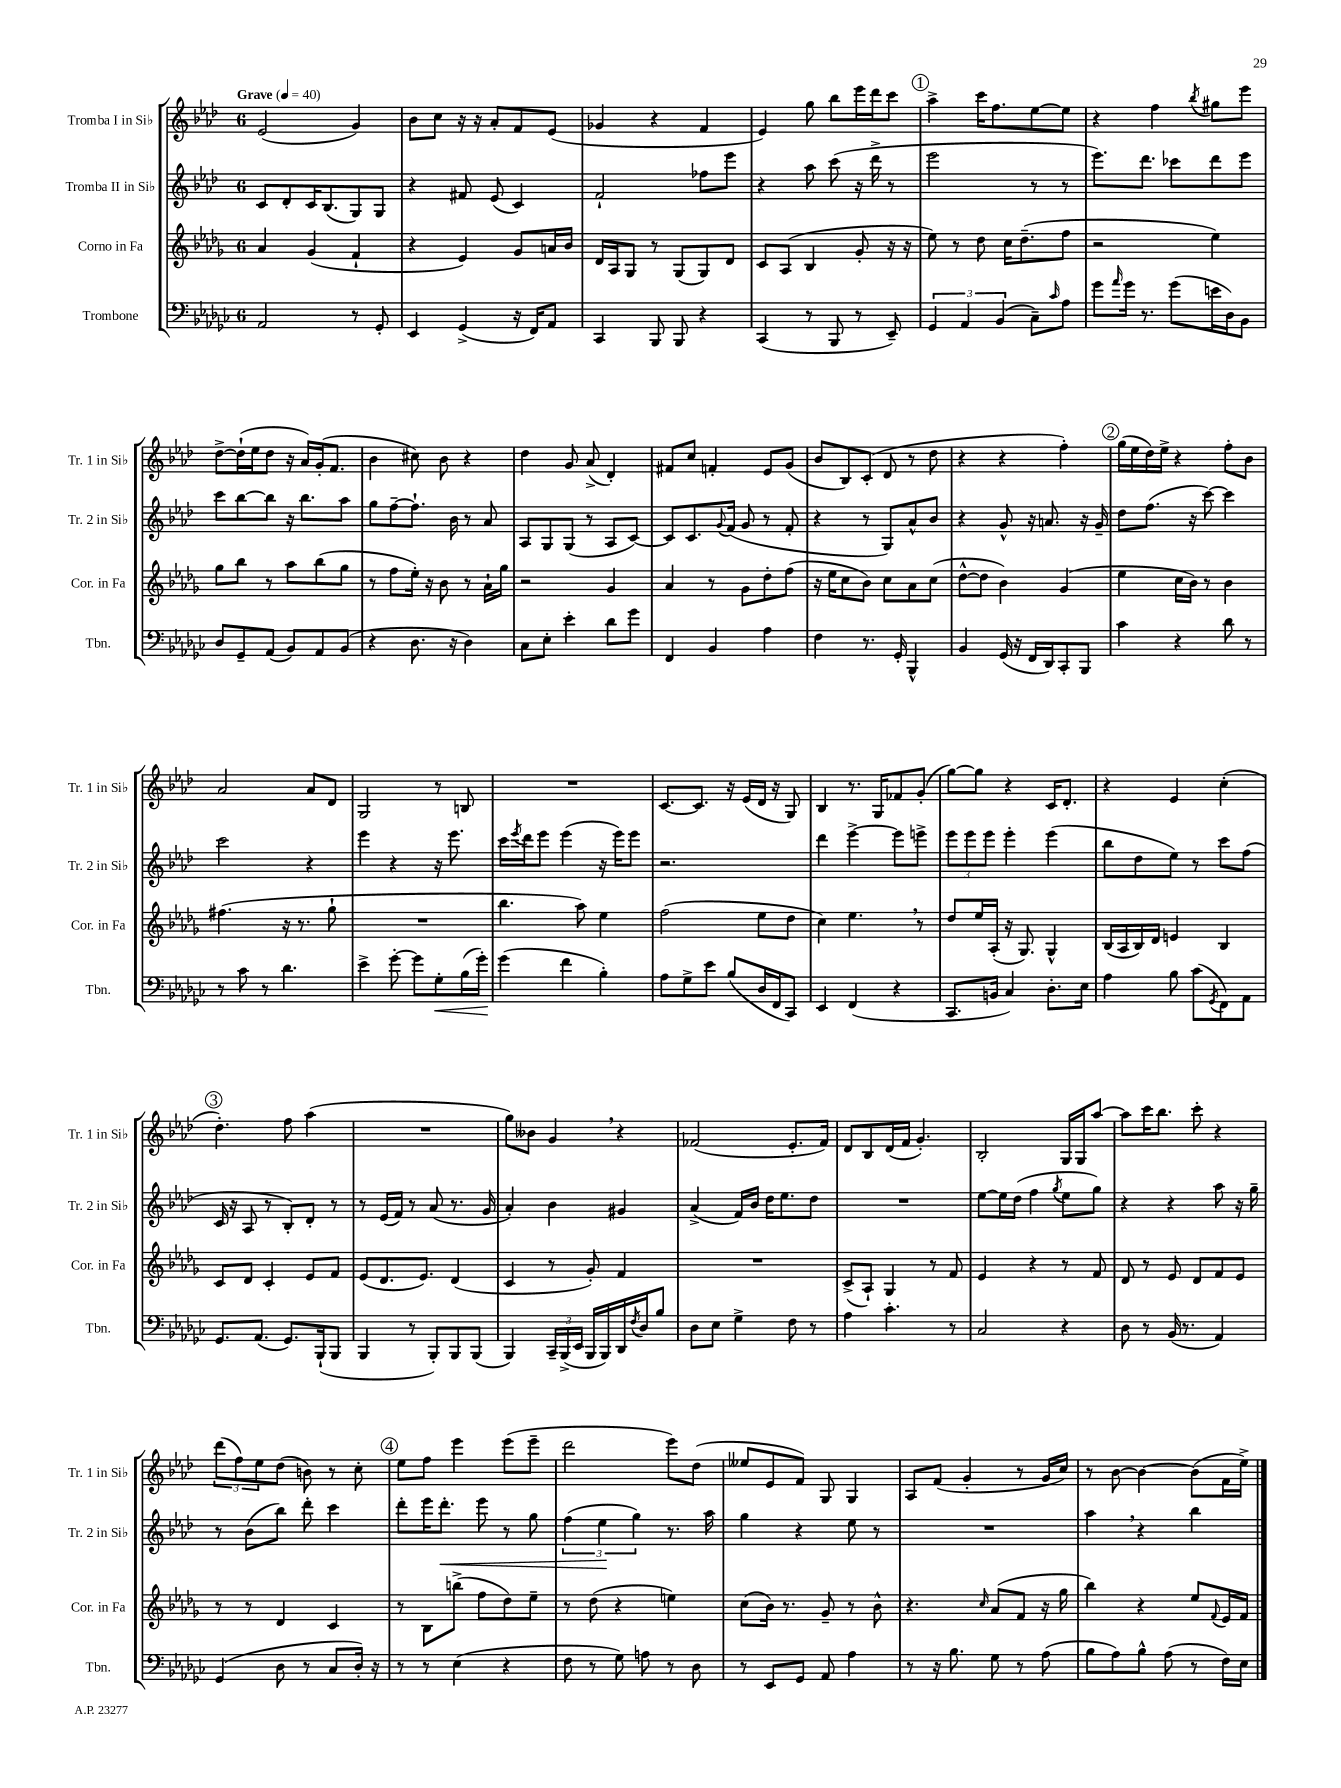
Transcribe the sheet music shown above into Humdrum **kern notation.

**kern	**kern	**kern	**kern
*staff4	*staff3	*staff2	*staff1
*clefF4	*clefG2	*clefG2	*clefG2
*k[b-e-a-d-g-c-]	*k[b-e-a-d-g-]	*k[b-e-a-d-]	*k[b-e-a-d-]
*M6/8	*M6/8	*M6/8	*M6/8
*MM40	*MM40	*MM40	*MM40
2AA-/	4a-/	8c/L	(2e-/
.	.	8d-'/	.
.	(4g-/	16c/K	.
.	.	(8.B-/	.
8r	4f`/	8G/)	4g/)
8GG-'/	.	8G/J	.
=	=	=	=
4EE-/	4r	4r	8b-\L
.	.	.	8cc\J
(4GG-^/	4e-/)	8f#/	16r
.	.	.	16r
.	.	(8e-/	8a-'/L
16r	8g-/L	4c/)	8f/
16FF/LK)	.	.	.
8AA-/J	16a/L	.	(8e-/J
.	16b-/JJ	.	.
=	=	=	=
4CC-/	16d-/LL	2f`/	4g-/
.	16A-/J	.	.
.	8G-/J	.	.
8BBB-/	8r	.	4r
8BBB-/	(8G-/L	.	.
4r	8G-/)	8ff-\L	4f/
.	8d-/J	8eee-\J	.
=	=	=	=
(4CC-/	8c/L	4r	4e-/)
.	(8A-/J	.	.
8r	4B-/	8aa-\	8gg\
8BBB-/	.	(8ccc\	8bb-\L
8r	8g-'/	16r	16eee-\L
.	.	16ddd-^\	16ddd-\J
8EE-~/)	16r	8r	8ccc\J
.	16r	.	.
=	=	=	=
6GG-/	8ee-\)	2eee-\	4aa-^\
.	8r	.	.
6AA-/	.	.	.
.	8dd-\	.	16ccc\LK
.	.	.	8.ff\
(6BB-/	.	.	.
.	16cc\LK	.	.
.	(8.dd-~\	.	.
8C-~\L)	.	8r	[8ee-\
16qqc-/	.	.	.
8A-\J	8ff\J	8r	8ee-\]J
=	=	=	=
8g-\L	2r	8.eee-\L)	4r
16qqa-/	.	.	.
16g-\Jk	.	.	.
8.r	.	8.ddd-\J	.
.	.	.	4ff\
(8g-\L	.	8ccc-\L	.
.	.	.	8qbb-/
16e\L	4ee-\)	8ddd-\	8gg#\L
16D-\J)	.	.	.
8BB-\J	.	8eee-\J	8eee-\J
=	=	=	=
8D-/L	8gg-\L	8ccc\L	[8dd-^\L
8GG-~/	8bb-\J	[8bb-\	(16dd-`\]L
.	.	.	16ee-\J
(8AA-/J	8r	8bb-\]J	8dd-\J
8BB-/L)	8aa-\L	16r	16r
.	.	8.bb-\L	16a-/LL)
8AA-/	(8bb-\	.	(16g'/J
.	.	.	8.f/J
(8BB-/J	8gg-\J	8aa-\J	.
=	=	=	=
4r	8r	8gg\L	4b-\
.	8ff\L	[8ff~\	.
8.D-\	16ee-'\Jk)	8.ff`\]J	8cc#\)
.	16r	.	.
.	8b-\	.	8b-\
16r	.	16b-\	.
4D-\)	8r	8r	4r
.	16a-`\LL	8a-/	.
.	16gg-\JJ	.	.
=	=	=	=
8C-\L	2r	8A-/L	4dd-\
8E-'\J	.	8G/	.
4e-'\	.	(8G/J	8g/
.	.	8r	(8a-^/
8d-\L	4g-/	8A-/L	4d-'/)
8g-\J	.	[8c/J)	.
=	=	=	=
4FF/	4a-/	8c/]L	8f#/L
.	.	8.c/	8cc/J
4BB-/	8r	.	4f'/
.	.	8qqg/	.
.	.	(16f/Jk	.
.	8g-\L	8g/	.
4A-\	8dd-'\	8r	8e-/L
.	(8ff\J	8f'/	(8g/J
=	=	=	=
4F\	16r	4r	8b-/L
.	16ee-\LK	.	.
.	8cc\	.	8B-/)
8.r	8b-\J)	8r	(8c'/J
.	8cc\L	8G/L)	8d-/
16GG-'/	.	.	.
4BBB-^^/	8a-\	8a-^^/	8r
.	(8cc\J	8b-/J	8dd-\
=	=	=	=
4BB-/	[8dd-^^\L	4r	4r
.	8dd-\]J	.	.
(16GG-/	4b-\)	8g^^/	4r
16r	.	.	.
16FF/LL	.	16r	.
16DD-/J)	.	8.a/	.
8CC-'/	(4g-/	.	4ff'\)
8BBB-/J	.	16r	.
.	.	16g~/	.
=	=	=	=
4c-\	4ee-\	8dd-\L	(16gg\LL
.	.	.	16ee-\
.	.	(8.ff\J	16dd-\)
.	.	.	16ee-^\JJ
4r	16cc\LL	.	4r
.	16b-\JJ)	16r	.
.	8r	[8ccc\)	.
8d-\	4b-\	4ccc\]	8ff'\L
8r	.	.	8b-\J
=	=	=	=
8r	(4.ff#\	2ccc\	2a-/
8c-\	.	.	.
8r	.	.	.
4.d-\	16r	.	.
.	8.r	.	.
.	.	4r	8a-/L
.	8gg-`\	.	8d-/J
=	=	=	=
4e-^\	2.r	4eee-\	2G/
[8g-'\	.	4r	.
8g-\]L	.	.	.
8G-'\	.	16r	8r
.	.	8.eee-\	.
(16B-\L	.	.	8B/
16g-'\JJ)	.	.	.
=	=	=	=
(4g-\	4.bb-\	16ccc\LL	2.r
.	.	8qeee-/	.
.	.	16ddd-\J	.
.	.	8eee-\J	.
4f\	.	(4eee-\	.
.	8aa-\)	.	.
4B-'\)	4ee-\	16r	.
.	.	16eee-\LK)	.
.	.	8eee-\J	.
=	=	=	=
8A-\L	(2ff\	2.r	[8.c/L
8G-^\	.	.	.
.	.	.	8.c/]J
8e-\J	.	.	.
(8B-/L	.	.	16r
.	.	.	(16e-/LL
16D-/L	8ee-\L	.	16d-/JJ
16FF/J	.	.	16r
8CC-/J)	8dd-\J	.	8G/)
=	=	=	=
4EE-/	4cc\)	4ddd-\	4B-/
(4FF/	4.ee-\	[4eee-^\	8.r
.	.	.	16G/LK
4r	.	8eee-\]L	8f-/
.	8r	8eee^\J	(8g'/J
=	=	=	=
8.CC-/L	8dd-/L	12eee-\L	[8gg\L)
.	.	12eee-\	.
.	16ee-/L	.	8gg\]J
.	.	12eee-\J	.
16BB/Jk	(16A-'/JJ	.	.
4C-/)	16r	4eee-'\	4r
.	8.G-/)	.	.
8.D-'\L	4G-^^/	(4eee-\	16c/LK
.	.	.	8.d-'/J
16E-\Jk	.	.	.
=	=	=	=
4A-\	(16B-/LL	8bb-\L	4r
.	16A-/	.	.
.	16B-/)	8dd-\	.
.	16d-/JJ	.	.
8B-\	4e/	8ee-\J)	4e-/
(8c-\L	.	8r	.
8qGG-/	.	.	.
8FF\)	4B-/	8ccc\L	(4cc'\
8AA-\J	.	(8ff\J	.
=	=	=	=
8.GG-/L	8c/L	16c/	4.dd-'\)
.	.	16r	.
.	8d-/J	8A-/	.
(8.AA-/J	.	.	.
.	4c'/	8r	.
8.GG-/L)	.	8B-'/L)	8ff\
.	8e-/L	8d-'/J	(4aa-\
(16BBB-`/k	.	.	.
8BBB-/J	8f/J	8r	.
=	=	=	=
4BBB-/	(8e-/L	8r	2.r
.	8.d-/	(16e-/LL	.
.	.	16f/JJ)	.
8r	.	8r	.
.	8.e-/J)	.	.
8BBB-'/L)	.	(8a-/	.
8BBB-/	(4d-/	8.r	.
(8BBB-/J	.	.	.
.	.	16g/	.
=	=	=	=
4BBB-/)	4c/	4a-'/)	8gg\L)
.	.	.	8b--\J
24CC-~/LL	8r	4b-\	4g/
(24BBB-^/	.	.	.
24EE-/JJ	.	.	.
16BBB-/LL	8g-'/)	.	.
16BBB-/)	.	.	.
16DD-/	4f/	4g#/	4r
8qF/	.	.	.
16D-/J	.	.	.
8B-/J	.	.	.
=	=	=	=
8D-\L	2.r	(4a-^/	(2f-/
8E-\J	.	.	.
4G-^\	.	16f/LL)	.
.	.	16b-/JJ	.
.	.	16dd-\LK	.
.	.	8.ee-\	.
8F\	.	.	8.e-'/L
8r	.	8dd-\J	.
.	.	.	16f-/Jk)
=	=	=	=
4A-\	(8c^/L	2.r	8d-/L
.	8A-`/J)	.	8B-/
4.c-'\	4G-/	.	(16d-/L
.	.	.	16f/JJ
.	.	.	4.g'/)
.	8r	.	.
8r	8f/	.	.
=	=	=	=
2C-/	4e-/	[8ee-\L	2B-'/
.	.	16ee-\]L	.
.	.	(16dd-\JJ	.
.	4r	4ff\	.
.	.	8qgg/	.
4r	8r	8ee-\L	16G/LL
.	.	.	16G/J
.	8f/	8gg\J)	[8aa-/J
=	=	=	=
8D-\	8d-/	4r	8aa-\]L
8r	8r	.	16ccc\K
.	.	.	8.bb-\J
(16BB-/	8e-/	4r	.
8.r	.	.	.
.	8d-/L	.	8ccc'\
4AA-/)	8f/	8aa-\	4r
.	8e-/J	16r	.
.	.	16gg~\	.
=	=	=	=
(4GG-/	8r	8r	(12ddd-\L
.	.	.	12ff\)
.	8r	(8b-\L	.
.	.	.	12ee-\
8D-\	4d-/	8bb-\J)	(8dd-\J
8r	.	8ddd-'\	8b\)
8C-/L	4c/	4ccc\	8r
16D-'/Jk)	.	.	8cc'\
16r	.	.	.
=	=	=	=
8r	8r	8ddd-'\L	8ee-\L
8r	8B-\L	16eee-\K	8ff\J
.	.	8.ddd-'\J	.
(4E-\	(8bb^\J	.	4eee-\
.	8ff\L	8eee-\	.
4r	8dd-\)	8r	(8eee-\L
.	8ee-~\J	8gg\	8eee-~\J
=	=	=	=
8F\	8r	(6ff\	2ddd-\
8r	(8dd-\	.	.
.	.	6ee-\	.
8G-\)	4r	.	.
.	.	6gg\)	.
8A\	.	.	.
8r	4ee\)	8.r	8eee-\L)
8D-\	.	.	(8dd-\J
.	.	16aa-\	.
=	=	=	=
8r	(8cc\L	4gg\	8ee--/L
8EE-/L	16b-\Jk)	.	8e-/
.	8.r	.	.
8GG-/J	.	4r	8f/J)
8AA-/	8g-~/	.	8G/
4A-\	8r	8ee-\	4G/
.	8b-^^\	8r	.
=	=	=	=
8r	4.r	2.r	8A-/L
16r	.	.	(8f/J
8.B-\	.	.	.
.	.	.	4g'/
.	16qqcc/	.	.
8G-\	(8a-/L	.	.
8r	8f/J	.	8r
(8A-\	16r	.	16g/LL
.	16gg-\	.	16cc/JJ)
=	=	=	=
8B-\L	4bb-\)	4aa-\	8r
8A-\)	.	.	[8b-\
8B-^^\J	4r	4r	4b-\_
(8A-\	.	.	.
8r	8ee-/L	4bb-\	(8b-\]L
.	8qqf/	.	.
16F\LL)	16e-/L	.	16f\L
16E-\JJ	16f/JJ	.	16ee-^\JJ)
==	==	==	==
*-	*-	*-	*-
